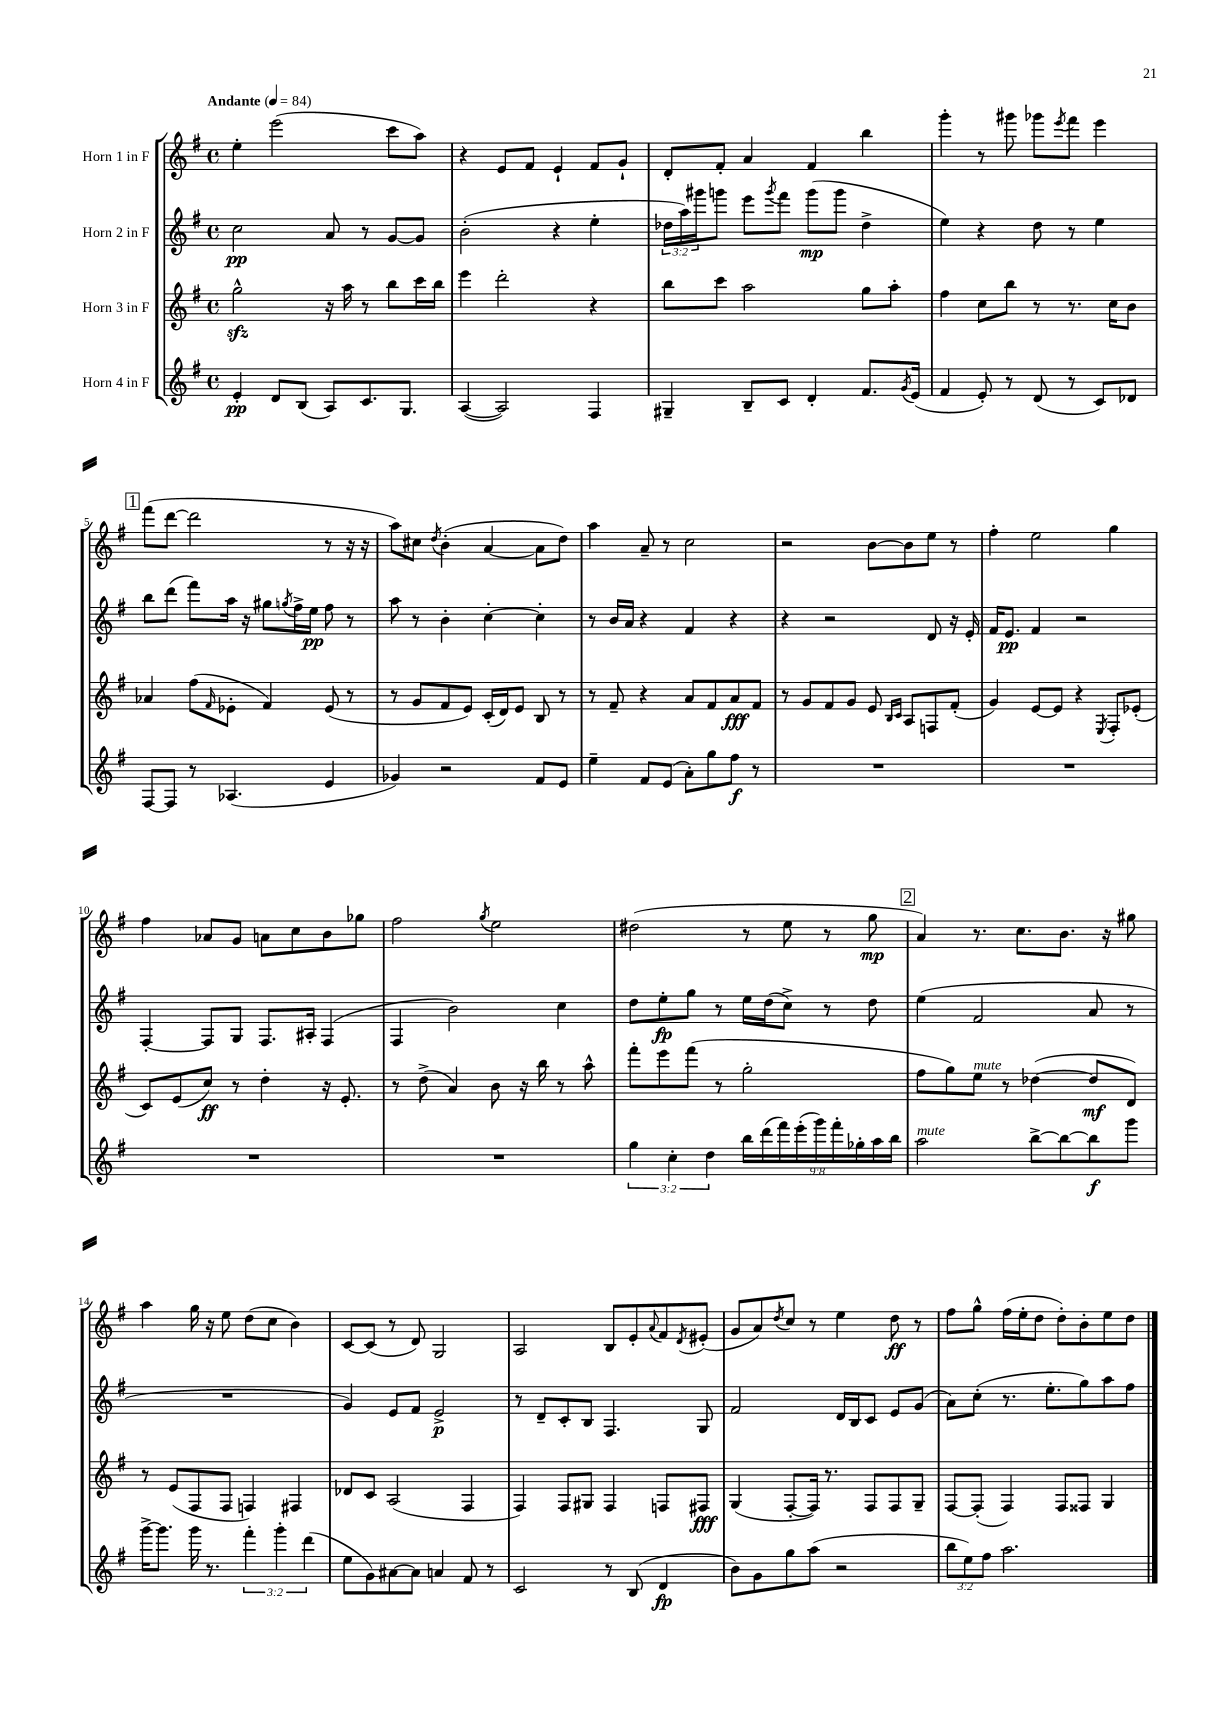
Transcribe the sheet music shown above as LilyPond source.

<<
\new StaffGroup <<
\new Staff = "s0" \with { instrumentName = "Horn 1 in F" } {
    \clef treble \key g \major \defaultTimeSignature \time 4/4 \tempo "Andante" 4 = 84
    e''4-. e'''2( c'''8 a''8) |
    r4 e'8 fis'8 e'4-! fis'8 g'8-! |
    d'8-. fis'8-. a'4 fis'4 b''4 |
    g'''4-. r8 gis'''8 ges'''8 \acciaccatura { e'''8 } fis'''8 e'''4 |
    \mark \markup { \box "1" } fis'''8( d'''8~ d'''2 r8 r16 r16 |
    a''8) cis''8 \acciaccatura { d''8 } b'4-.( a'4~ a'8 d''8) |
    a''4 a'8-- r8 c''2 |
    r2 b'8~ b'8 e''8 r8 |
    fis''4-. e''2 g''4 |
    fis''4 aes'8 g'8 a'8 c''8 b'8 ges''8 |
    fis''2 \acciaccatura { g''8 } e''2 |
    dis''2( r8 e''8 r8 g''8\mp |
    \mark \markup { \box "2" } a'4) r8. c''8. b'8. r16 gis''8 |
    a''4 g''16 r16 e''8 d''8( c''8 b'4) |
    c'8~ c'8( r8 d'8) g2 |
    a2 b8 e'8-. \appoggiatura { a'8 } fis'8 \acciaccatura { d'8 } eis'8-.( |
    g'8 a'8) \acciaccatura { d''8 } c''8 r8 e''4 d''8\ff r8 |
    fis''8 g''8-^ fis''16( e''16-. d''8 d''8-.) b'8-. e''8 d''8 \bar "|." |
}
\new Staff = "s1" \with { instrumentName = "Horn 2 in F" } {
    \clef treble \key g \major \defaultTimeSignature \time 4/4 \override Staff.TupletNumber.text = #tuplet-number::calc-fraction-text
    c''2\pp a'8 r8 g'8~ g'8 |
    b'2-.( r4 e''4-. |
    \tuplet 3/2 { des''16 a''16) gis'''16 } g'''8 e'''8 \acciaccatura { g'''8 } fis'''8 g'''8\mp( g'''8 des''4-> |
    e''4) r4 d''8 r8 e''4 |
    \mark \markup { \box "1" } b''8 d'''8( fis'''8) a''16 r16 gis''8 \acciaccatura { g''8 } fis''16-> e''16\pp fis''8 r8 |
    a''8 r8 b'4-. c''4~-. c''4-. |
    r8 b'16 a'16 r4 fis'4 r4 |
    r4 r2 d'8 r16 e'16-. |
    fis'16 e'8.\pp fis'4 r2 |
    fis4~-. fis8 g8 fis8. ais16-. fis4( |
    fis4 b'2) c''4 |
    d''8 e''8-.\fp g''8 r8 e''16 d''16( c''8->) r8 d''8 |
    \mark \markup { \box "2" } e''4( fis'2 a'8 r8 |
    R1 |
    g'4) e'8 fis'8 e'2->\p |
    r8 d'8-- c'8-. b8 fis4. g8 |
    fis'2 d'16 b16 c'8 e'8 g'8( |
    a'8) c''8-.( r8. e''8.-. g''8) a''8 fis''8 \bar "|." |
}
\new Staff = "s2" \with { instrumentName = "Horn 3 in F" } {
    \clef treble \key g \major \defaultTimeSignature \time 4/4
    g''2-^\sfz r16 a''16 r8 b''8 c'''16 b''16 |
    e'''4 d'''2-. r4 |
    b''8 c'''8 a''2 g''8 a''8-. |
    fis''4 c''8 b''8 r8 r8. c''16 b'8 |
    \mark \markup { \box "1" } aes'4 fis''8( \grace { fis'16 } ees'8-. fis'4) ees'8( r8 |
    r8 g'8 fis'8 e'8) c'16-.( d'16) e'8 b8 r8 |
    r8 fis'8-- r4 a'8 fis'8 a'8\fff fis'8 |
    r8 g'8 fis'8 g'8 e'8 \grace { b16 c'16 } a8 f8 fis'8-.( |
    g'4) e'8~ e'8 r4 \acciaccatura { e8 } fis8-. ees'8-.( |
    c'8) e'8( c''8\ff) r8 d''4-. r16 e'8.-. |
    r8 d''8->( a'4) b'8 r16 b''16 r8 a''8-^ |
    fis'''8-. e'''8 fis'''8( r8 g''2-. |
    \mark \markup { \box "2" } fis''8 g''8) e''8^\markup { \italic "mute" } r8 des''4~( des''8\mf d'8) |
    r8 e'8( fis8 fis8 f4) fis4 |
    des'8 c'8 a2( fis4 |
    fis4) fis8 gis8 fis4 f8 fis8\fff |
    g4( fis8~-. fis16) r8. fis8 fis8 g8-- |
    fis8~ fis8-.( fis4) fis8 fisis8 g4 \bar "|." |
}
\new Staff = "s3" \with { instrumentName = "Horn 4 in F" } {
    \clef treble \key g \major \defaultTimeSignature \time 4/4 \override Staff.TupletNumber.text = #tuplet-number::calc-fraction-text
    e'4-.\pp d'8 b8( a8) c'8. g8. |
    a4~( a2) fis4 |
    gis4-- b8-- c'8 d'4-. fis'8. \acciaccatura { g'8 } e'16( |
    fis'4 e'8-.) r8 d'8( r8 c'8) des'8 |
    \mark \markup { \box "1" } fis8~ fis8 r8 aes4.( e'4 |
    ges'4) r2 fis'8 e'8 |
    e''4-- fis'8 e'8( a'8-.) g''8 fis''8\f r8 |
    R1 |
    R1 |
    R1 |
    R1 |
    \tuplet 3/2 { g''4 c''4-. d''4 } \tuplet 9/8 { b''16 d'''16( fis'''16) e'''16-.( g'''16) fis'''16-. ges''16-. a''16 b''16 } |
    \mark \markup { \box "2" } a''2^\markup { \italic "mute" } b''8~-> b''8~ b''8\f g'''8 |
    g'''16~-> g'''8. g'''16 r8. \tuplet 3/2 { fis'''4-. g'''4-. d'''4( } |
    e''8 g'8) ais'8~ ais'8 a'4 fis'8 r8 |
    c'2 r8 b8( d'4\fp |
    b'8) g'8 g''8 a''8( r2 |
    \tuplet 3/2 { b''8 e''8) fis''8 } a''2. \bar "|." |
}
>>
>>
